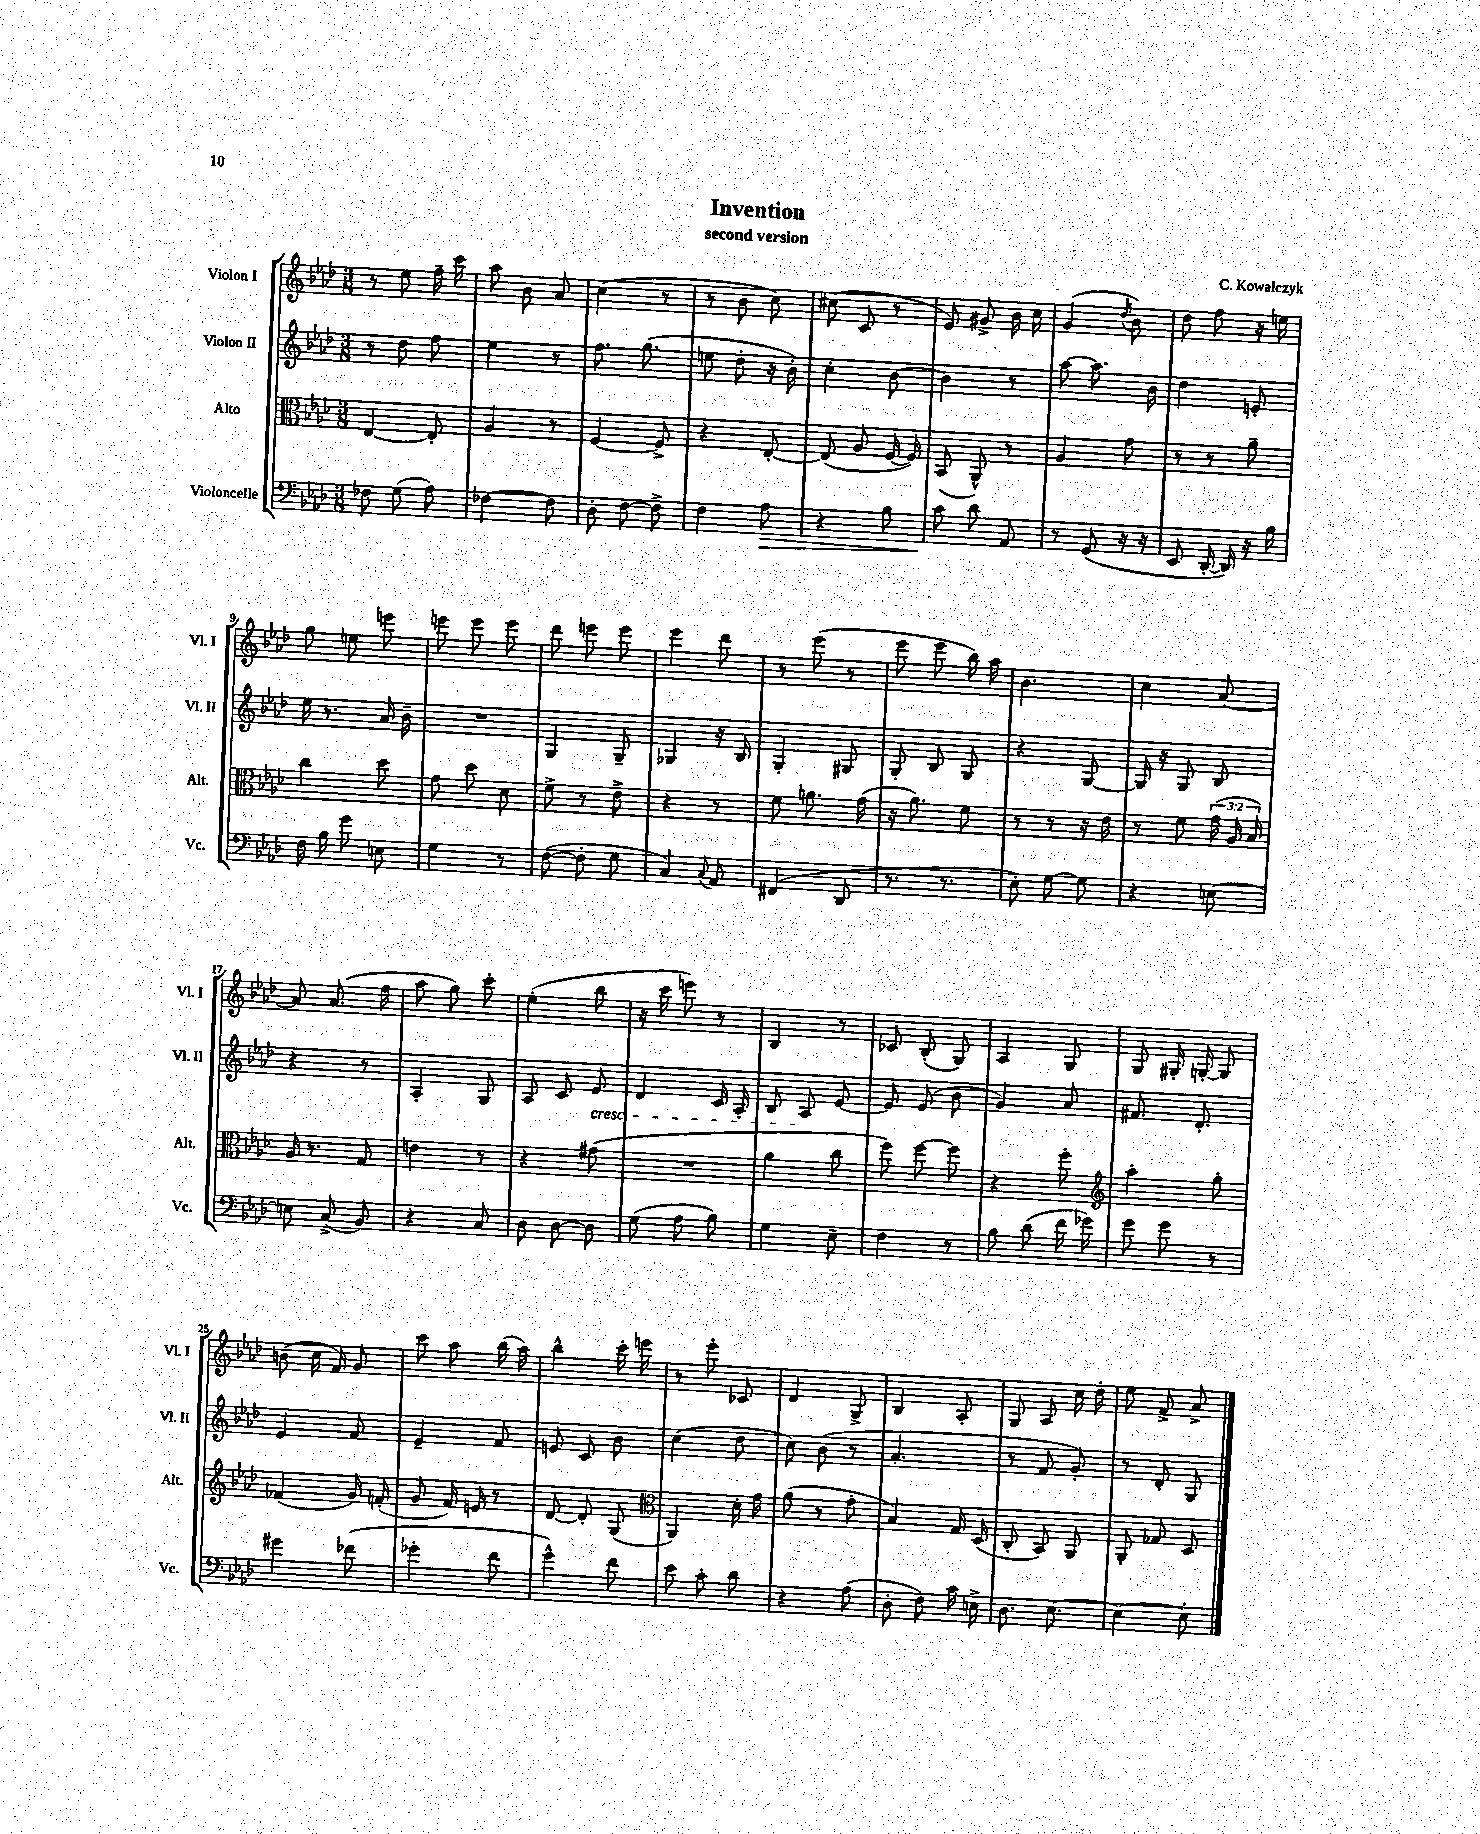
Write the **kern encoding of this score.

**kern	**kern	**kern	**kern
*staff4	*staff3	*staff2	*staff1
*clefF4	*clefC3	*clefG2	*clefG2
*k[b-e-a-d-]	*k[b-e-a-d-]	*k[b-e-a-d-]	*k[b-e-a-d-]
*M3/8	*M3/8	*M3/8	*M3/8
8F-	[4E-	8r	8r
(8G	.	8dd-	8ee-
8A-)	8E-']	8ff	16ff~
.	.	.	16ccc
=	=	=	=
[4F-	4A-	4ee-	8aa-
.	.	.	8b-
8F-]	8r	8r	8a-
=	=	=	=
8D-'	[4F	8.ff	(4cc
[8F	.	.	.
.	.	(8.gg	.
8F^]	8F^]	.	8r
=	=	=	=
4F	4r	8ee	8r
.	.	8dd-'	8b-
8A-	[8E-'	16r	8cc)
.	.	16b-')	.
=	=	=	=
4r	(8E-]	4cc'	(8cc#
.	8A-	.	8c
8B-	[16F	[8b-	8r
.	16F])	.	.
=	=	=	=
8c	(8BB-	4b-]	8e-)
8d-	8AA-^^)	.	8g#^
8AA-	8r	8r	16b-
.	.	.	16cc
=	=	=	=
8r	4A-	[8aa-	(4g
(8GG	.	8.aa-]	.
.	.	.	8qdd-
16r	8g	.	8b-)
16r	.	16b-	.
=	=	=	=
8EE-	8r	4dd-	8dd-
[16DD-'	8r	.	8ff
16DD-])	.	.	.
16r	8a-~	8e'	16r
16B-	.	.	16ee
=	=	=	=
16F	4cc	16ee-	8gg
16B-	.	8.r	.
8g	.	.	8ee
8E	8dd-	16a-	8eee
.	.	16b-~	.
=	=	=	=
4G	8g	4.r	8eee
.	8dd-	.	8eee
8r	8d-	.	8eee
=	=	=	=
([8F	8f^	4G	8ddd-
8F']	8r	.	8eee
8G	8e-^	8G~	8eee
=	=	=	=
4C)	4r	4G-	4eee-
8qqC	.	.	.
8AA-	8r	16r	8ddd-
.	.	16B-	.
=	=	=	=
(4FF#	8f	4G'	8r
.	8.a	.	(8eee-
8DD-	.	8G#	8r
.	(16g	.	.
=	=	=	=
8.r	16r	8G'	8eee-
.	8.a-)	.	.
.	.	8B-	8eee-
8.r	.	.	.
.	8f	8G	16bb-)
.	.	.	16aa-
=	=	=	=
8E-')	8r	4r	4.b-
[8G	8r	.	.
8G]	16r	[8G	.
.	16e-	.	.
=	=	=	=
4r	8r	16G]	4cc
.	.	16r	.
.	8f	8G	.
[8E	(24g	8B-	[8a-
.	24A-	.	.
.	24B-)	.	.
=	=	=	=
8E]	16A-	4r	8a-]
.	8.r	.	.
(8C^	.	.	(8.a-
8BB-)	8G	8r	.
.	.	.	16ff
=	=	=	=
4r	4e	4A-'	8aa-
.	.	.	8gg)
8C	8r	8G	8ccc'
=	=	=	=
8D-	4r	8A-	(4ee-'
[8D-	.	8c	.
8D-]	(8g#	8e-	8bb-
=	=	=	=
(8G	4.r	4d-	16r
.	.	.	16ccc
8A-	.	.	8eee)
8B-)	.	16c	8r
.	.	16A-'	.
=	=	=	=
4G	4a-	8B-	4B-
.	.	8A-	.
8E-~	8cc	[8e-	8r
=	=	=	=
4F	8ff)	8e-]	8c-
.	[8ff	(8e-	(8B-'
8r	8ff]	8b-	8G)
=	=	=	=
8B-	4r	4g)	4A-
(8d-	.	.	.
16f	8ff'	8a-	8G
16g-)	.	.	.
=	=	=	=
*	*clefG2	*	*
8g	4aa-'	8.f#	8G
8g	.	.	16G#'
.	.	8.d-'	[16G'
8r	8gg'	.	8G]
=	=	=	=
4g#	(4f-	4e-	(8b
.	.	.	16cc
.	.	.	16f)
(8f-	16g)	8f	8g
.	(16f'	.	.
=	=	=	=
4g-'	8g	4e-~	8ccc
.	16f)	.	8aa-
.	16e	.	.
8f	8r	8f	(16bb-
.	.	.	16aa-)
=	=	=	=
4g^^)	[8d-	8e	4bb-^^
.	8d-']	8c	.
8f	(8G	8b-	16ccc'
.	.	.	16eee
=	=	=	=
*	*clefC3	*	*
8e-	4AA-)	(4cc	8r
8c'	.	.	8eee-'
8d-	16d-'	8dd-	8c-
.	16g	.	.
=	=	=	=
4r	(8a-	8cc)	4d-
.	8r	(8b-	.
(8A-	8g'	8r	8G^
=	=	=	=
8D-'	4B-)	4.a-'	4B-
8F)	.	.	.
16c	16G	.	8A-'
16E^	(16D-	.	.
=	=	=	=
8.D-	8C'	8r	8G
.	8BB-)	8f	8A-
[8.E-	.	.	.
.	8AA-	8g')	16cc
.	.	.	16dd-'
=	=	=	=
4E-_	8AA-'	8r	8ee-
.	8G-	8d-'	8f^
8E-']	8D-	8G	8a-^
==	==	==	==
*-	*-	*-	*-
